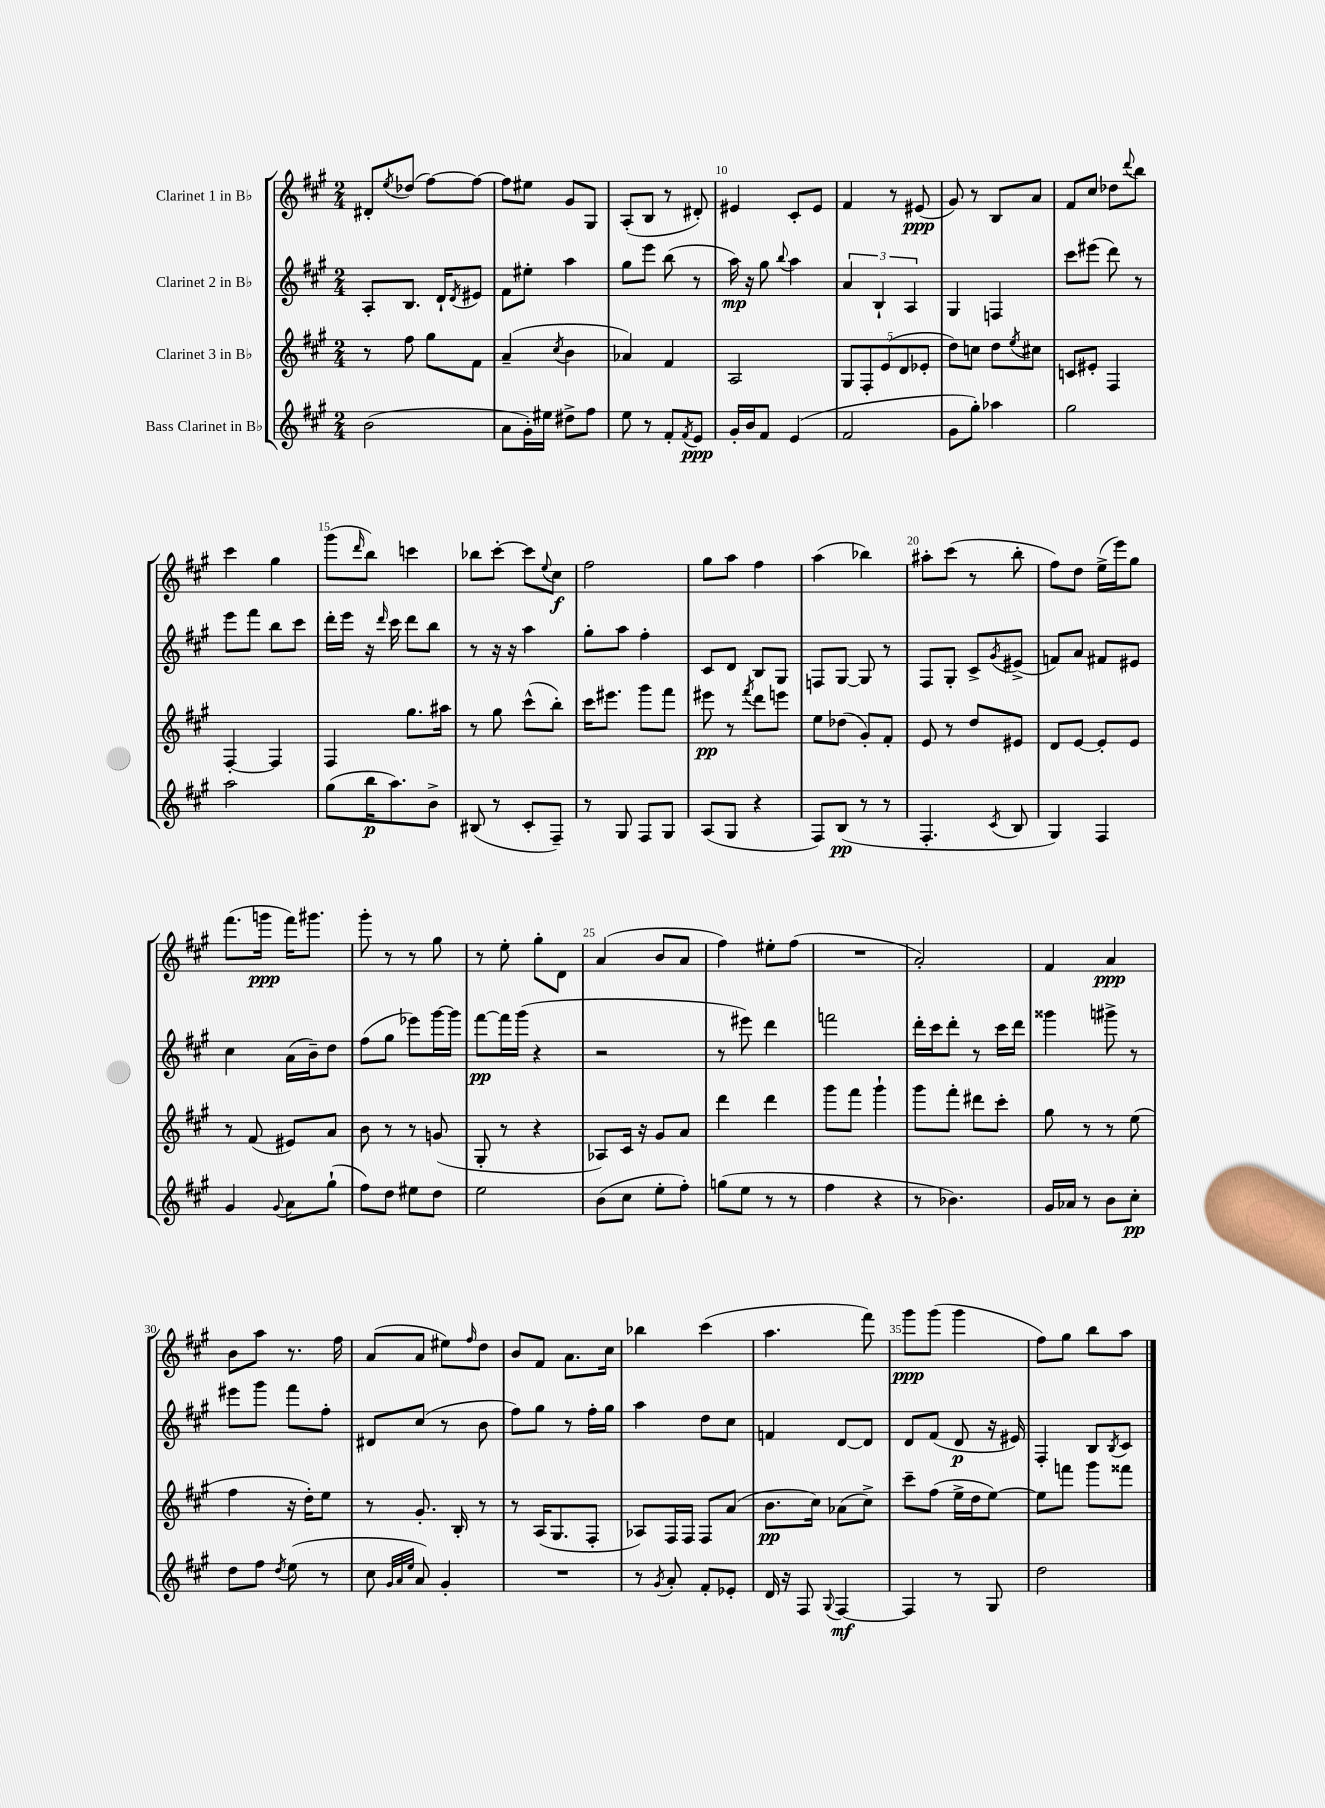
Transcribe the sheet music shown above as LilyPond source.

<<
\new StaffGroup <<
\new Staff = "s0" \with { instrumentName = "Clarinet 1 in Bb" } {
    \clef treble \key a \major \numericTimeSignature \time 2/4
    dis'8-. \acciaccatura { e''8 } des''8( fis''8~) fis''8~ |
    fis''8 eis''8 gis'8 gis8 |
    a8-.( b8 r8 dis'8-.) |
    eis'4 cis'8-. eis'8 |
    fis'4 r8 eis'8\ppp( |
    gis'8) r8 b8 a'8 |
    fis'8 cis''8 des''8 \appoggiatura { d'''8 } b''8 |
    cis'''4 gis''4 |
    gis'''8( \grace { d'''16 } b''8) c'''4 |
    bes''8 cis'''8~-. cis'''8 \appoggiatura { e''8 } cis''8\f |
    fis''2 |
    gis''8 a''8 fis''4 |
    a''4( bes''4) |
    ais''8-. cis'''8( r8 b''8-. |
    fis''8) d''8 e''16->( e'''16) gis''8 |
    fis'''8.( g'''16\ppp fis'''16) gis'''8. |
    gis'''8-. r8 r8 gis''8 |
    r8 e''8-. gis''8-. d'8 |
    a'4( b'8 a'8 |
    fis''4) eis''8-. fis''8( |
    R2 |
    a'2-.) |
    fis'4 a'4\ppp |
    b'8 a''8 r8. fis''16 |
    a'8( a'8 eis''8) \grace { fis''16 } d''8 |
    b'8 fis'8 a'8. cis''16 |
    bes''4 cis'''4( |
    a''4. fis'''8) |
    gis'''8\ppp gis'''8( gis'''4 |
    fis''8) gis''8 b''8 a''8 \bar "|." |
}
\new Staff = "s1" \with { instrumentName = "Clarinet 2 in Bb" } {
    \clef treble \key a \major \numericTimeSignature \time 2/4
    a8-. b8. d'16-! \acciaccatura { d'8 } eis'8 |
    fis'8 eis''8-. a''4 |
    gis''8 e'''8 b''8( r8 |
    a''16\mp) r16 gis''8 \appoggiatura { b''8 } a''4 |
    \tuplet 3/2 { a'4 b4-! a4 } |
    gis4 f4 |
    cis'''8 eis'''8( d'''8) r8 |
    e'''8 fis'''8 b''8 cis'''8 |
    d'''16-. e'''16 r16 \grace { d'''16 } cis'''16 d'''8 b''8 |
    r8 r16 r16 a''4 |
    gis''8-. a''8 fis''4-. |
    cis'8 d'8 b8 gis8 |
    f8 gis8~ gis8 r8 |
    fis8 gis8-. cis'8-> \acciaccatura { gis'8 } eis'8->( |
    f'8) a'8 fis'8 eis'8 |
    cis''4 a'16( b'16--) d''8 |
    fis''8( gis''8 ees'''8) gis'''16~ gis'''16 |
    fis'''8~\pp fis'''16 gis'''16( r4 |
    r2 |
    r8 eis'''8) d'''4 |
    f'''2 |
    d'''16-. cis'''16 d'''8-. r8 cis'''16 d'''16 |
    gisis'''4 gis'''8-> r8 |
    eis'''8 gis'''8 fis'''8 fis''8-. |
    dis'8 cis''8( r8 b'8 |
    fis''8) gis''8 r8 fis''16-. gis''16 |
    a''4 d''8 cis''8 |
    f'4 d'8~ d'8 |
    d'8 fis'8( d'8\p r16 eis'16) |
    fis4-. b8 \acciaccatura { b8 } cis'8 \bar "|." |
}
\new Staff = "s2" \with { instrumentName = "Clarinet 3 in Bb" } {
    \clef treble \key a \major \numericTimeSignature \time 2/4
    r8 fis''8 gis''8 fis'8 |
    a'4--( \acciaccatura { cis''8 } b'4 |
    aes'4) fis'4 |
    a2 |
    \tuplet 5/4 { gis8 fis8-. e'8( d'8 ees'8-. } |
    d''8) c''8 d''8 \acciaccatura { e''8 } cis''8 |
    c'8 eis'8-. fis4 |
    fis4~-. fis4 |
    fis4 gis''8. ais''16 |
    r8 gis''8 cis'''8-^( b''8-.) |
    cis'''16 eis'''8. gis'''8 fis'''8 |
    eis'''8\pp r8 \acciaccatura { fis'''8 } d'''8 e'''8 |
    e''8 des''8( gis'8-.) fis'8-. |
    e'8 r8 d''8 eis'8 |
    d'8 e'8~ e'8-. e'8 |
    r8 fis'8( eis'8) a'8 |
    b'8 r8 r8 g'8( |
    gis8-. r8 r4 |
    aes8) cis'16 r16 gis'8 a'8 |
    d'''4 d'''4 |
    gis'''8 fis'''8 gis'''4-! |
    gis'''8 fis'''8-. dis'''8 cis'''8-. |
    gis''8 r8 r8 e''8( |
    fis''4 r16 d''16-.) e''8 |
    r8 gis'8.-. b16-. r8 |
    r8 a16( gis8. fis8-. |
    aes8) fis16 fis16 fis8 a'8( |
    b'8.\pp cis''16) aes'8( cis''8->) |
    cis'''8-- fis''8( e''16-> d''16 e''8~) |
    e''8 f'''8 gis'''8 fisis'''8 \bar "|." |
}
\new Staff = "s3" \with { instrumentName = "Bass Clarinet in Bb" } {
    \clef treble \key a \major \numericTimeSignature \time 2/4
    b'2( |
    a'8 gis'16-.) eis''16 dis''8-> fis''8 |
    e''8 r8 fis'8-. \acciaccatura { fis'8 } e'8\ppp |
    gis'16-. b'16 fis'8 e'4( |
    fis'2 |
    gis'8 gis''8-.) aes''4 |
    gis''2 |
    a''2 |
    gis''8( b''16\p a''8.) b'8-> |
    bis8( r8 cis'8-. fis8--) |
    r8 gis8 fis8 gis8 |
    a8( gis8 r4 |
    fis8) b8\pp( r8 r8 |
    fis4.-. \acciaccatura { cis'8 } b8 |
    gis4) fis4 |
    gis'4 \appoggiatura { gis'8 } a'8 gis''8-!( |
    fis''8) d''8 eis''8 d''8 |
    e''2 |
    b'8( cis''8 e''8-. fis''8-.) |
    g''8( e''8 r8 r8 |
    fis''4 r4 |
    r8 bes'4.) |
    gis'16 aes'16 r8 b'8 cis''8-.\pp |
    d''8 fis''8 \acciaccatura { d''8 } e''8( r8 |
    cis''8 \grace { gis'32 a'32 e''32 } a'8) gis'4-. |
    R2 |
    r8 \acciaccatura { gis'8 } a'8-. fis'8-. ees'8-. |
    d'16 r16 fis8 \appoggiatura { gis8 } fis4~\mf |
    fis4 r8 gis8 |
    d''2 \bar "|." |
}
>>
>>
\layout { \context { \Score currentBarNumber = #7 \override BarNumber.break-visibility = ##(#f #t #t) barNumberVisibility = #(every-nth-bar-number-visible 5) } }
